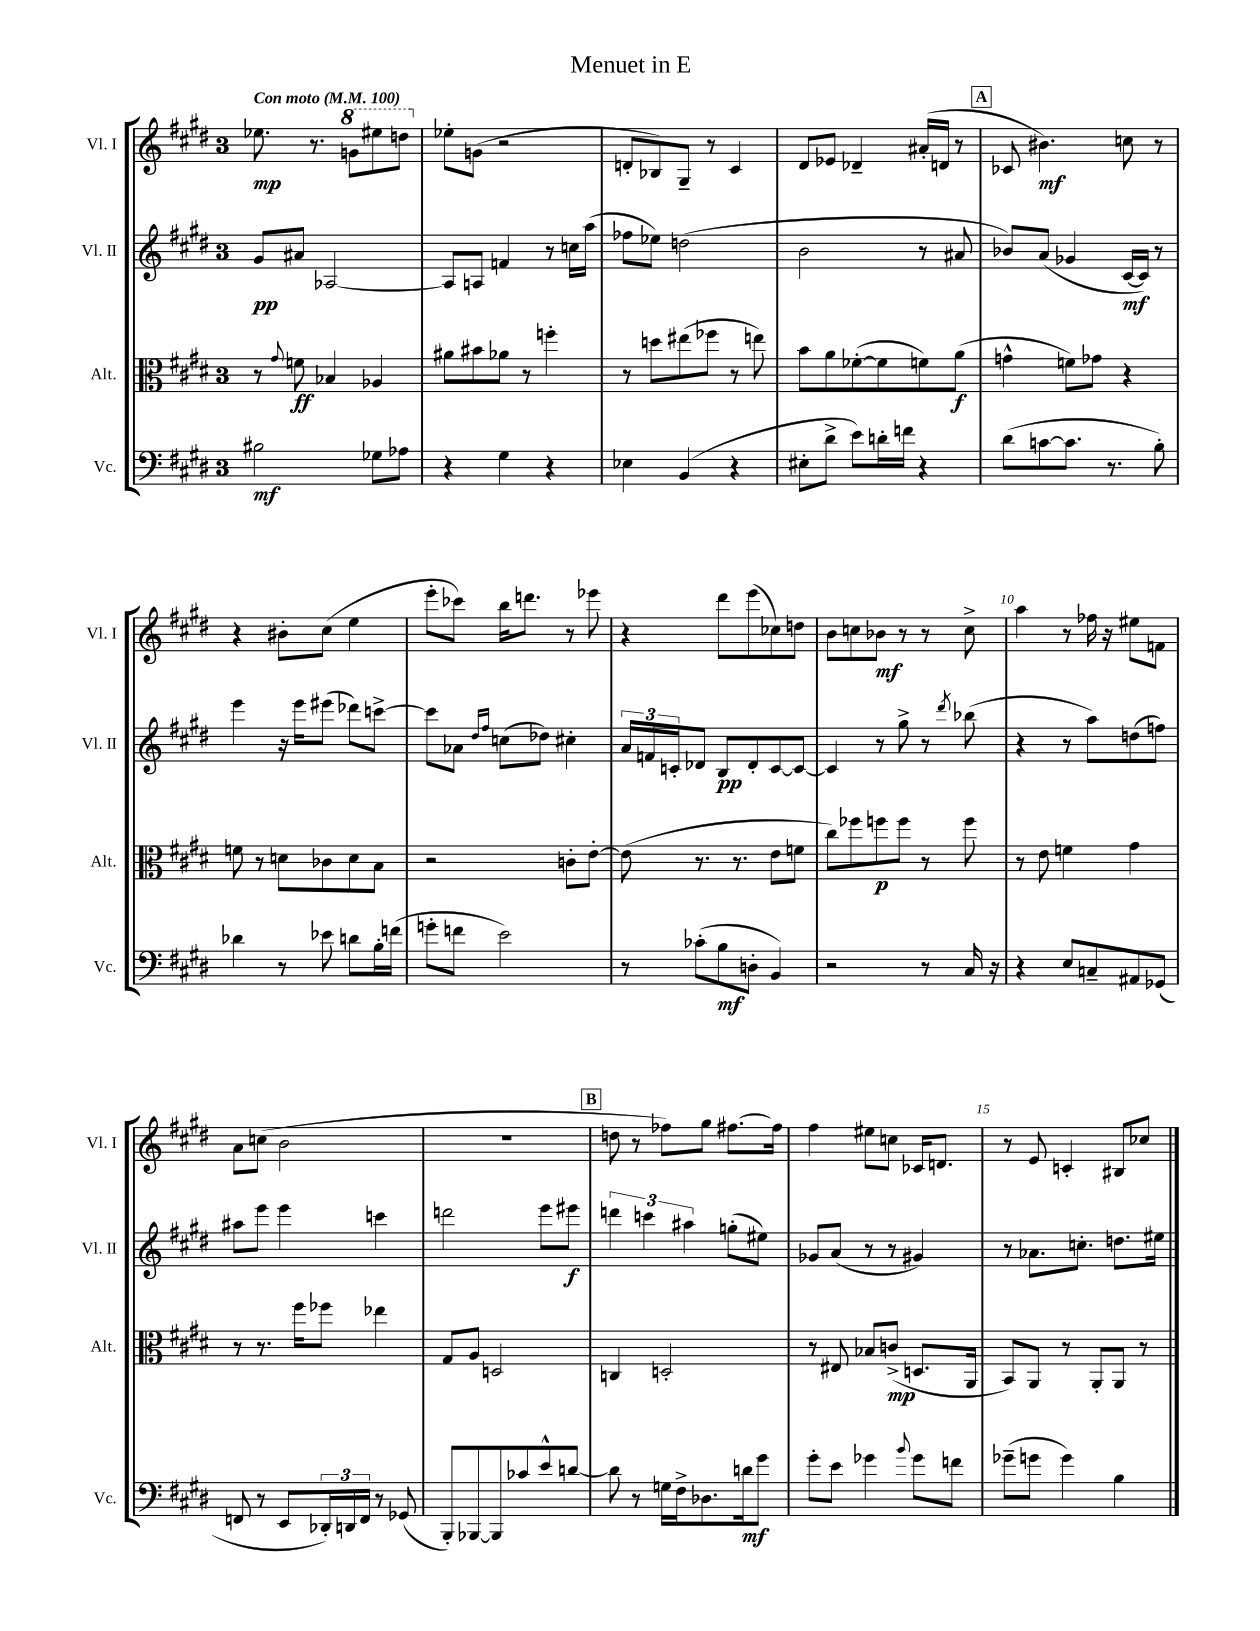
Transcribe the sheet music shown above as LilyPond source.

\header { title = "Menuet in E" }
<<
\new StaffGroup <<
\new Staff = "s0" \with { instrumentName = "Vl. I" shortInstrumentName = "Vl. I" } {
    \clef treble \key e \major \once \override Staff.TimeSignature.style = #'single-digit \time 3/4 \tempo "Con moto" 4 = 100
    ees''8.\mp r8. \ottava #1 g''8 eis'''8 d'''8 \ottava #0 |
    ees''8-. g'8( r2 |
    d'8-. bes8) gis8-- r8 cis'4 |
    dis'8 ees'8 des'4-- ais'16-.( d'16 r8 |
    \mark \markup { \box "A" } ces'8 bis'4.\mf) c''8 r8 |
    r4 bis'8-. cis''8( e''4 |
    e'''8-. ces'''8) b''16 d'''8. r8 ees'''8 |
    r4 dis'''8 e'''8( ces''8) d''8 |
    b'8 c''8 bes'8\mf r8 r8 c''8-> |
    a''4 r8 fes''16 r16 eis''8 f'8 |
    a'8 c''8( b'2 |
    R2. |
    \mark \markup { \box "B" } d''8 r8 fes''8) gis''8 fis''8.~ fis''16 |
    fis''4 eis''8 c''8 ces'16 d'8. |
    r8 e'8 c'4-. bis8 ces''8 \bar "|." |
}
\new Staff = "s1" \with { instrumentName = "Vl. II" shortInstrumentName = "Vl. II" } {
    \clef treble \key e \major \once \override Staff.TimeSignature.style = #'single-digit \time 3/4
    gis'8\pp ais'8 aes2~ |
    aes8 a8 f'4 r8 c''16 a''16( |
    fes''8 ees''8) d''2( |
    b'2 r8 ais'8 |
    \mark \markup { \box "A" } bes'8) a'8( ges'4 cis'16~\mf cis'16) r8 |
    e'''4 r16 e'''16 eis'''8( des'''8) c'''8~-> |
    c'''8 aes'8 \grace { dis''16 fis''16 } c''8( des''8) cis''4-. |
    \tuplet 3/2 { a'16 f'16 c'16-. } des'8 b8\pp des'8-. c'8~ c'8~ |
    c'4 r8 gis''8-> r8 \acciaccatura { dis'''8 } bes''8( |
    r4 r8 a''8) d''8( f''8) |
    ais''8 e'''8 e'''4 c'''4 |
    d'''2 e'''8 eis'''8\f |
    \mark \markup { \box "B" } \tuplet 3/2 { d'''4 c'''4 ais''4 } g''8-.( eis''8) |
    ges'8 a'8( r8 r8 gis'4) |
    r8 aes'8. c''8.-. d''8. eis''16 \bar "|." |
}
\new Staff = "s2" \with { instrumentName = "Alt." shortInstrumentName = "Alt." } {
    \clef alto \key e \major \once \override Staff.TimeSignature.style = #'single-digit \time 3/4
    r8 \appoggiatura { gis'8 } f'8\ff bes4 aes4 |
    ais'8 bis'8 aes'8 r8 f''4-. |
    r8 d''8 eis''8( fes''8 r8 e''8) |
    b'8 a'8 fes'8~-.( fes'8 f'8) a'8\f( |
    \mark \markup { \box "A" } g'4-^ f'8) ges'8 r4 |
    f'8 r8 d'8 ces'8 d'8 b8 |
    r2 c'8-. e'8~-. |
    e'8( r8. r8. e'8 f'8 |
    cis''8) fes''8 f''8\p f''8 r8 f''8 |
    r8 e'8 f'4 gis'4 |
    r8 r8. fis''16 fes''8 ees''4 |
    gis8 a8 d2 |
    \mark \markup { \box "B" } c4 d2-. |
    r8 eis8 bes8 c'8->\mp( d8. a,16 |
    b,8) a,8 r8 a,8-. a,8 r8 \bar "|." |
}
\new Staff = "s3" \with { instrumentName = "Vc." shortInstrumentName = "Vc." } {
    \clef bass \key e \major \once \override Staff.TimeSignature.style = #'single-digit \time 3/4
    bis2\mf ges8 aes8 |
    r4 gis4 r4 |
    ees4 b,4( r4 |
    eis8-. dis'8-> e'8) d'16-. f'16 r4 |
    \mark \markup { \box "A" } dis'8( c'8~ c'8. r8. b8-.) |
    des'4 r8 ees'8 d'8 b16-. f'16( |
    g'8-. f'8 e'2) |
    r8 ces'8-.( b8\mf d8-. b,4) |
    r2 r8 cis16 r16 |
    r4 e8 c8-- ais,8 ges,8( |
    f,8 r8 e,8 \tuplet 3/2 { des,16-.) d,16 f,16 } r8 ges,8( |
    b,,8-.) bes,,8~ bes,,8 ces'8 e'8-^ d'8~ |
    \mark \markup { \box "B" } d'8 r8 g16 fis16-> des8. d'16\mf gis'8 |
    gis'8-. e'8 ges'4 \appoggiatura { b'8 } ges'8 f'8 |
    ges'8--( g'8 g'4) b4 \bar "|." |
}
>>
>>
\layout { \context { \Score \override BarNumber.break-visibility = ##(#f #t #t) barNumberVisibility = #(every-nth-bar-number-visible 5) } }
